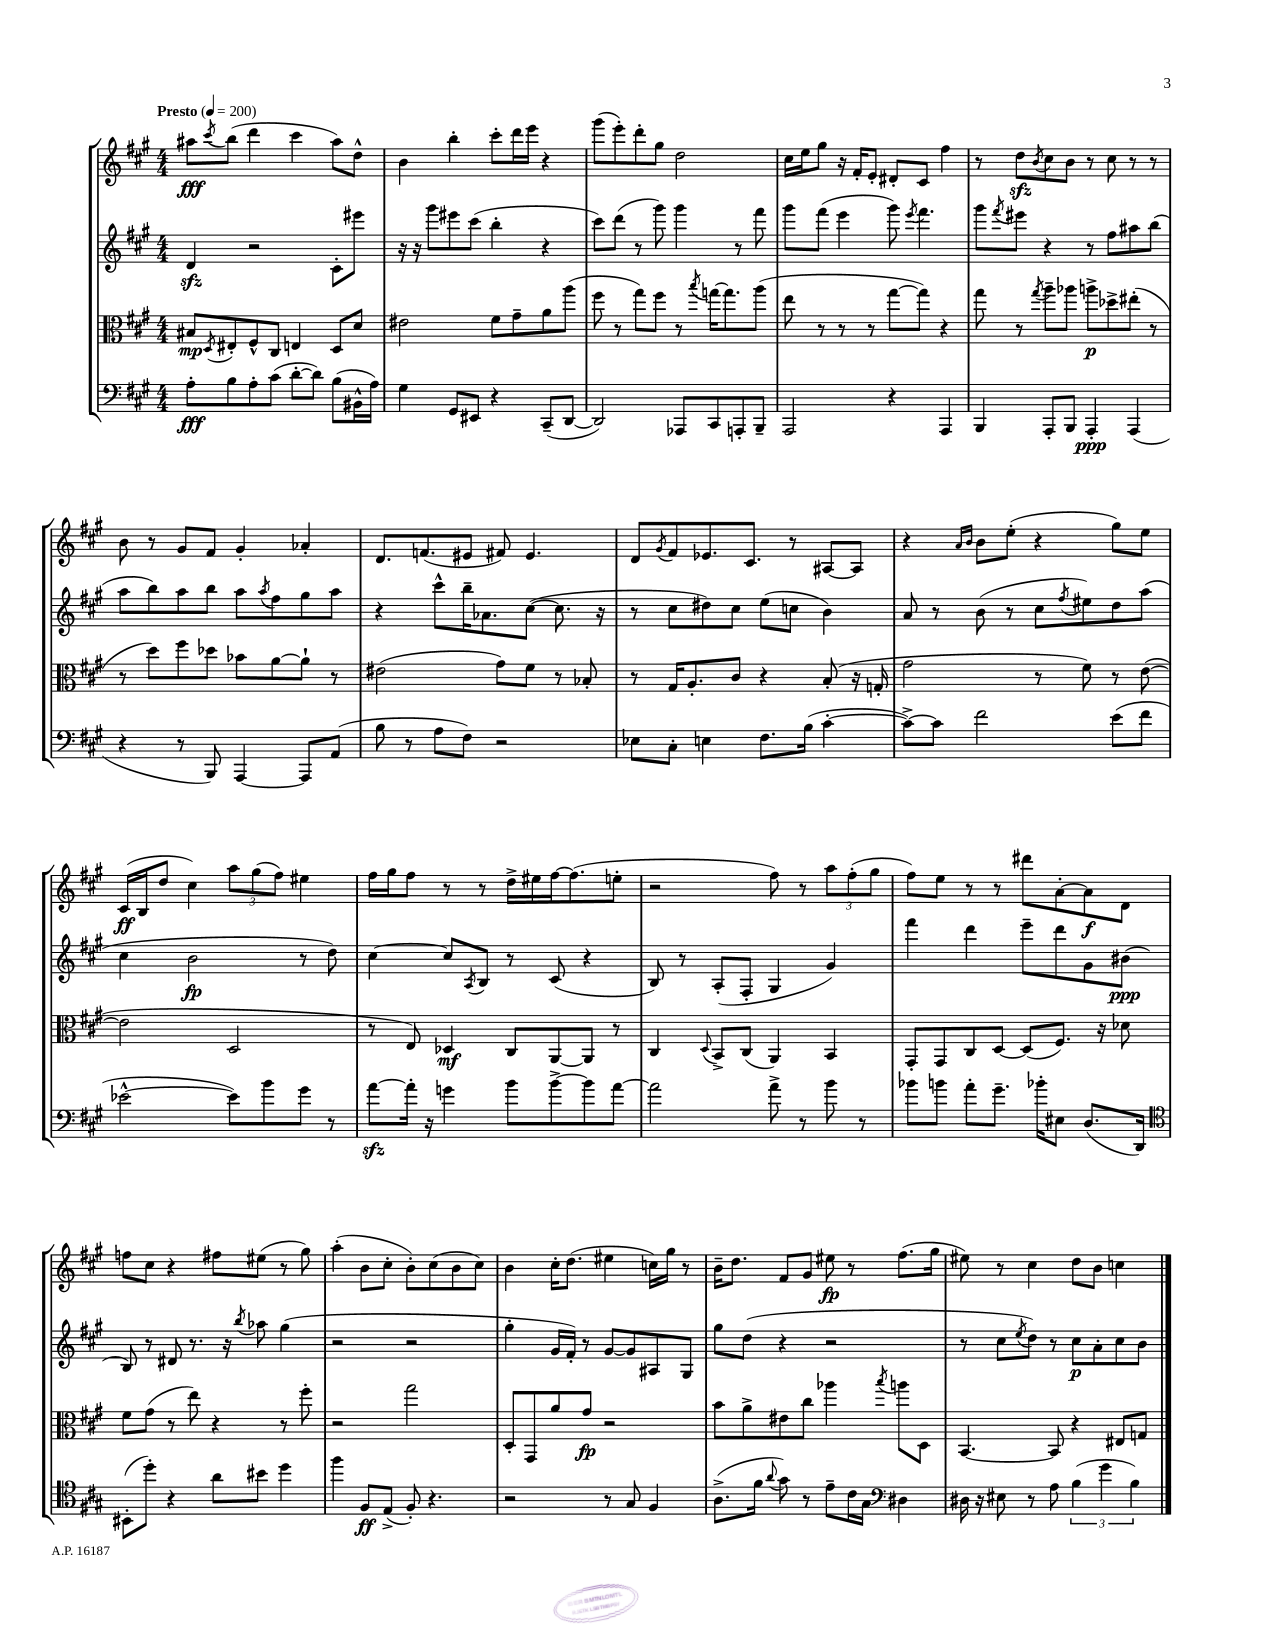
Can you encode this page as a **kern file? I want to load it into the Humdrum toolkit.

**kern	**kern	**kern	**kern
*staff4	*staff3	*staff2	*staff1
*clefF4	*clefC3	*clefG2	*clefG2
*k[f#c#g#]	*k[f#c#g#]	*k[f#c#g#]	*k[f#c#g#]
*M4/4	*M4/4	*M4/4	*M4/4
*MM200	*MM200	*MM200	*MM200
8A'	8B#	4d	8aa#
.	8qD	.	8qccc#
8B	8E#'	.	(8bb
8A'	8F#^^	2r	4ddd
(8c#	8C#	.	.
[8d'	4E	.	4ccc#
8d])	.	.	.
(8B	8D	8c#'	8aa#)
16BB#^^	8d	8eee#	8dd^^
16A)	.	.	.
=	=	=	=
4G#	2e#	16r	4b
.	.	16r	.
.	.	8ggg#	.
8GG#	.	8eee#	4bb'
8EE#	.	(8ccc#	.
4r	8f#	4bb'	8ccc#'
.	8g#~	.	16ddd
.	.	.	16eee
(8CC#~	8a	4r	4r
[8DD	(8aa	.	.
=	=	=	=
2DD])	8ff#	8ccc#)	(8ggg#
.	8r	(8ddd	8eee')
.	8gg#)	8r	8ddd'
.	8ff#	8ggg#)	8gg#
8AAA-	8r	4ggg#	2dd
.	8qbb	.	.
8CC#	[16gg	.	.
.	8.gg]	.	.
8AAA'	.	8r	.
8BBB~	(8aa	8fff#	.
=	=	=	=
2AAA	8ee	8ggg#	16cc#
.	.	.	16ee
.	8r	(8fff#	8gg#
.	8r	4eee	16r
.	.	.	16f#'
.	8r	.	8e'
4r	[8gg#	8ggg#)	8d#'
.	.	8qeee	.
.	8gg#])	4.fff#	8c#
4AAA	4r	.	4ff#
=	=	=	=
4BBB	8gg#	8ggg#	8r
.	.	8qfff#	.
.	8r	8eee#	8dd
.	8qgg#	.	8qb
8AAA'	8aa~	4r	8cc#
8BBB	8aa-	.	8b
4AAA'	8aa^	8r	8r
.	8dd-^	8ff#	8cc#
(4AAA	(8ee#'	8aa#	8r
.	8r	(8bb	8r
=	=	=	=
4r	8r	8aa	8b
.	8dd)	8bb)	8r
8r	8ff#	8aa	8g#
8BBB)	8dd-	8bb	8f#
[4AAA	8b-	8aa	4g#'
.	.	8qaa	.
.	[8a	8ff#	.
8AAA]	8a`]	8gg#	4a-'
(8AA	8r	8aa	.
=	=	=	=
8B	(2e#	4r	8.d
8r	.	.	.
.	.	.	(8.f
8A	.	8ccc#^^	.
8F#)	.	16bb~	8e#
.	.	8.a-	.
2r	8g#)	.	8f#)
.	8f#	([8cc#	4.e#
.	8r	8.cc#]	.
.	8B-'	.	.
.	.	16r	.
=	=	=	=
8E-	8r	8r	8d
.	.	.	8qg#
8C#'	16G#	8cc#	8f#
.	8.A'	.	.
4E	.	8dd#)	8.e-
.	8c#	8cc#	.
.	.	.	8.c#
8.F#	4r	(8ee	.
.	.	8cc	8r
(16B	.	.	.
[4c#'	(8B'	4b)	[8A#
.	16r	.	8A#]
.	16G'	.	.
=	=	=	=
8c#^_)	2g#	8a	4r
8c#]	.	8r	.
.	.	.	16qqa
.	.	.	16qqb
2f#	.	(8b	8b
.	.	8r	(8ee'
.	8r	8cc#	4r
.	.	8qff#	.
.	8f#)	8ee#)	.
(8e	8r	8dd	8gg#)
8f#	([8e	(8aa	8ee
=	=	=	=
[2e-^^	2e]	4cc#	(16c#
.	.	.	16B
.	.	.	8dd
.	.	2b	4cc#)
8e-])	2D	.	12aa
.	.	.	(12gg#
8b	.	.	.
.	.	.	12ff#)
8g#	.	8r	4ee#
8r	.	8dd)	.
=	=	=	=
[8a	8r	[4cc#	16ff#
.	.	.	16gg#
16a']	8E)	.	8ff#
16r	.	.	.
4g	4D-	8cc#]	8r
.	.	8qA	.
.	.	8B	8r
8b	8C#	8r	16dd^
.	.	.	16ee#
[8b^	[8AA	(8c#	[16ff#
.	.	.	(8.ff#]
8b]	8AA]	4r	.
[8a	8r	.	8ee'
=	=	=	=
2a]	4C#	8B)	2r
.	.	8r	.
.	8qqD	.	.
.	8BB^	(8A'	.
.	(8C#	8F#'	.
8a^	4AA)	4G#	8ff#)
8r	.	.	8r
8b	4BB	4g#)	12aa
.	.	.	(12ff#'
8r	.	.	.
.	.	.	12gg#
=	=	=	=
8b-	8GG#'	4fff#	8ff#)
8b	8GG#	.	8ee
8a'	8C#	4ddd	8r
8.g#~	[8D	.	8r
.	(8D]	8eee~	8ddd#
16b-'	.	.	.
8E#	8.F#)	8ddd	[8a'
(8.D	.	8g#	8a]
.	16r	.	.
.	8d-	(8b#	8d
16DD)	.	.	.
=	=	=	=
*clefC4	*	*	*
(8BB#'	8f#	8B)	8ff
8dd')	(8g#	8r	8cc#
4r	8r	8d#	4r
.	8ee)	8.r	.
8a	4r	.	8ff#
.	.	16r	.
.	.	8qbb	.
8b#	.	8aa-	(8ee#
4dd	8r	(4gg#	8r
.	8ff#'	.	8gg#)
=	=	=	=
4ff#	2r	2r	(4aa'
8F#	.	.	8b
(8E^	.	.	8cc#'
8F#')	2gg#	2r	8b')
4.r	.	.	(8cc#
.	.	.	8b
.	.	.	8cc#)
=	=	=	=
2r	8D'	4gg#'	4b
.	8GG#	.	.
.	8a	16g#	16cc#'
.	.	16f#')	(8.dd
.	8g#	8r	.
8r	2r	[8g#	4ee#
8G#	.	8g#]	.
4F#	.	8A#	16cc)
.	.	.	16gg#
.	.	8G#	8r
=	=	=	=
(8.A^	8b	8gg#	16b~
.	.	.	8.dd
.	8a^	(8dd	.
16f#	.	.	.
8qqa	.	.	.
8g#)	8e#	4r	8f#
8r	8cc#	.	8g#
8e~	4aa-	2r	8ee#
16c#	.	.	8r
16G#	.	.	.
*clefF4	*	*	*
.	8qbb	.	.
4D#	8aa	.	(8.ff#
.	8D	.	.
.	.	.	16gg#
=	=	=	=
16D#	[4.BB	8r	8ee#)
16r	.	.	.
8E#	.	8cc#	8r
.	.	8qee	.
8r	.	8dd)	4cc#
8A	8BB]	8r	.
(6B	4r	8cc#	8dd
.	.	8a'	8b
6g#	.	.	.
.	8E#	8cc#	4cc
6B)	.	.	.
.	8G	8b	.
==	==	==	==
*-	*-	*-	*-
